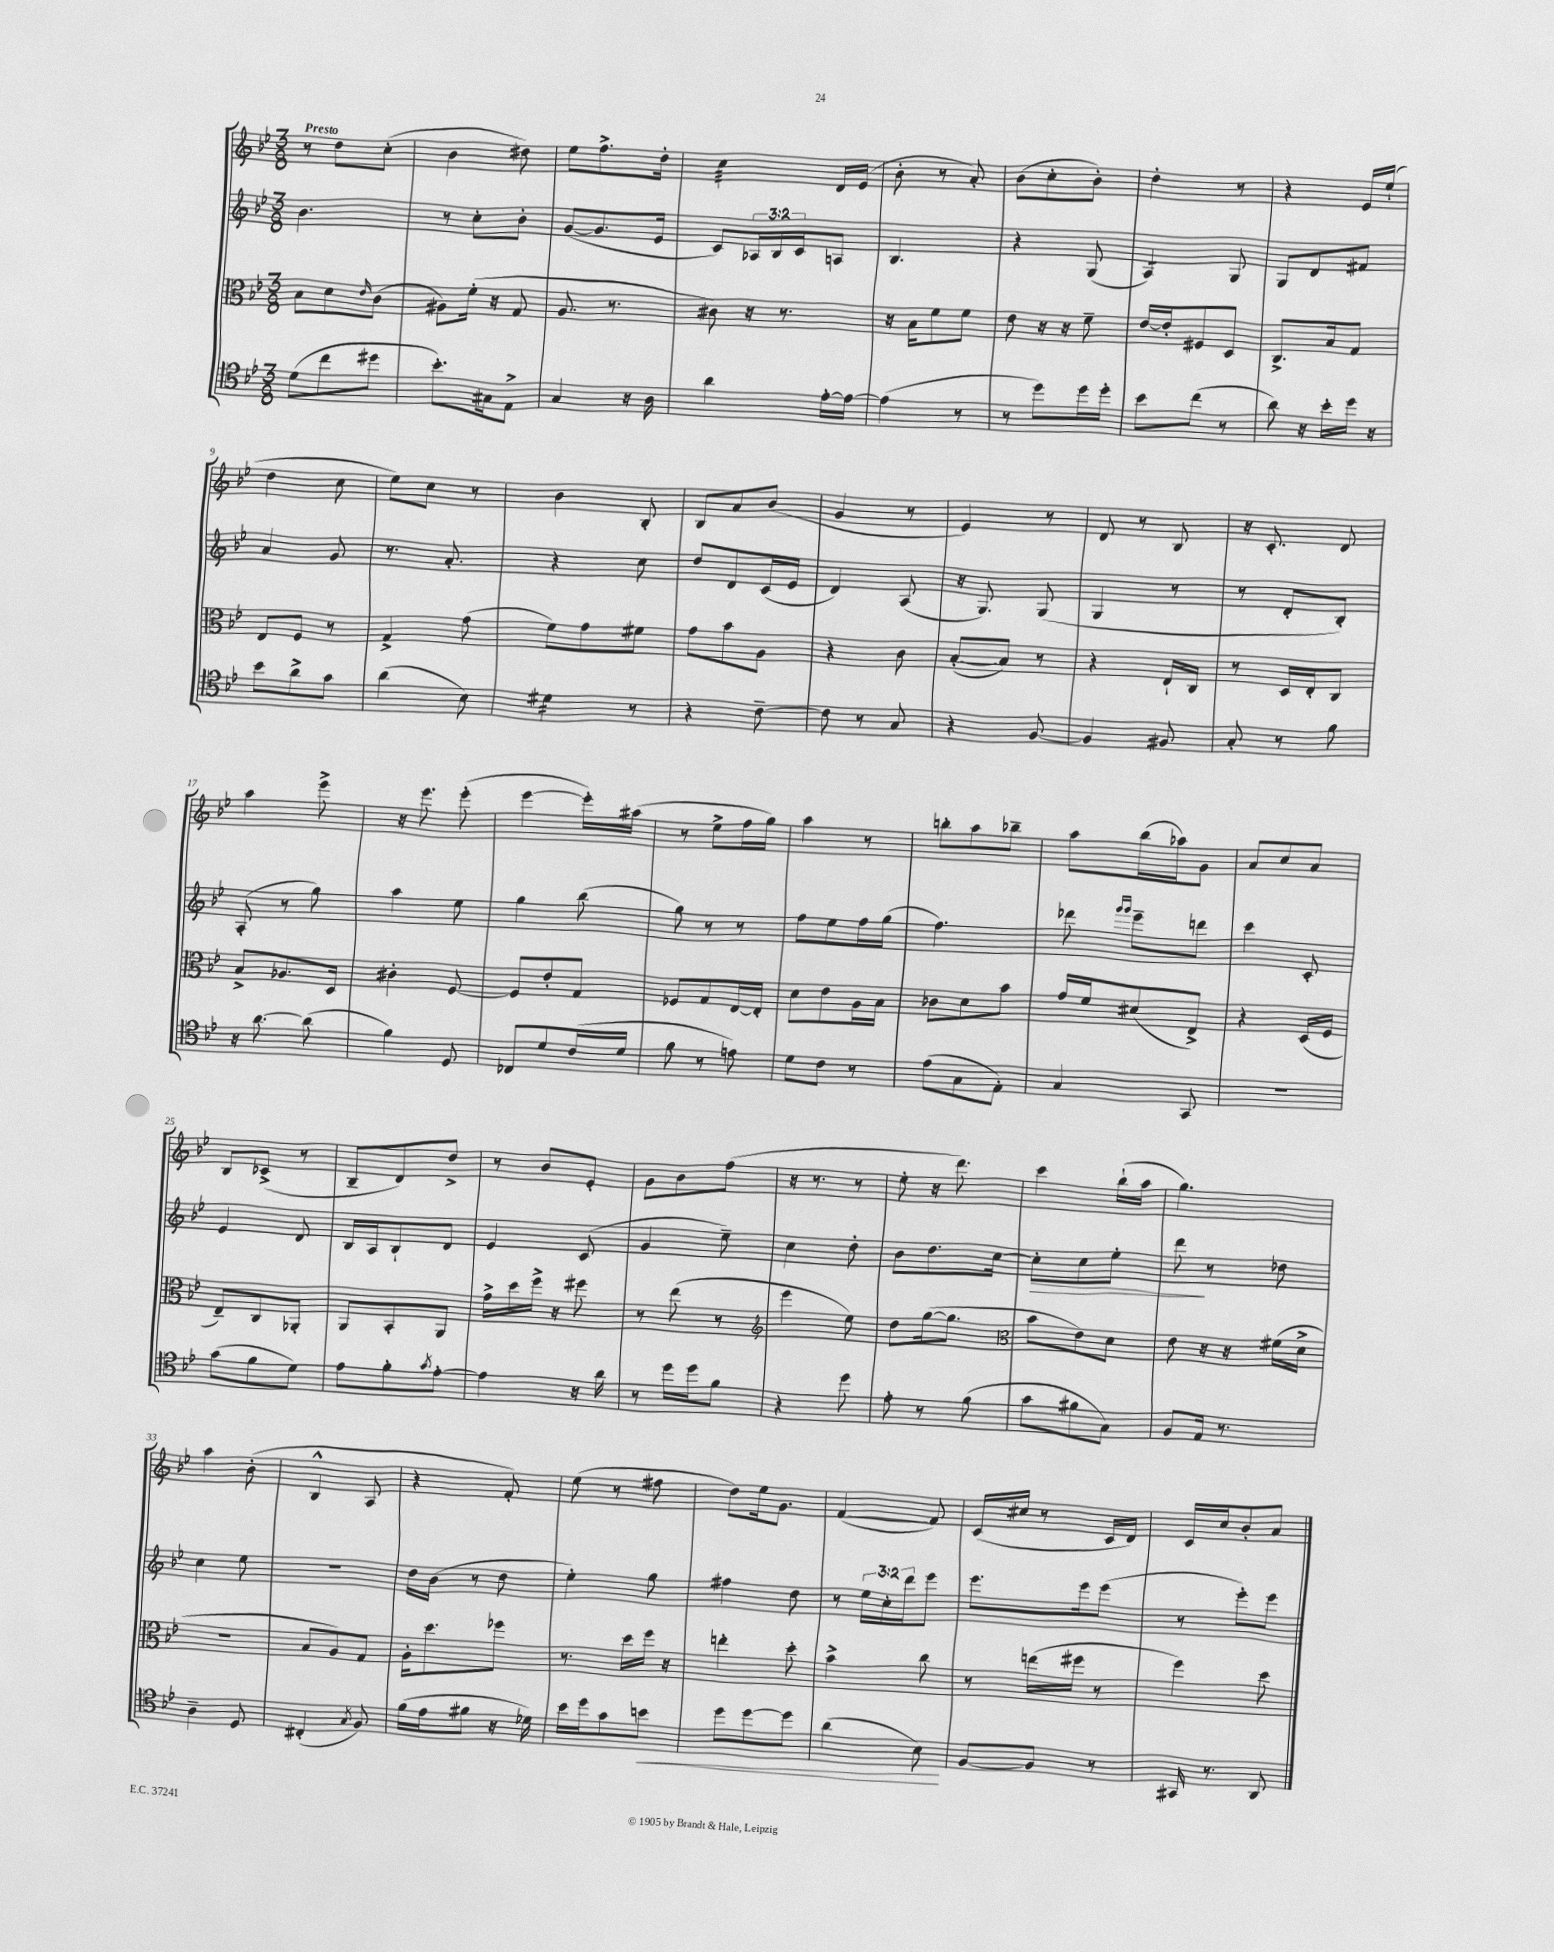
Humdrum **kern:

**kern	**kern	**kern	**kern
*staff4	*staff3	*staff2	*staff1
*clefC4	*clefC3	*clefG2	*clefG2
*k[b-e-]	*k[b-e-]	*k[b-e-]	*k[b-e-]
*M3/8	*M3/8	*M3/8	*M3/8
(8d	8B-	4.b-	8r
8cc	8d	.	8dd
.	16qqe-	.	.
8dd#	(8c	.	(8cc'
=	=	=	=
8.b-')	8A#)	8r	4b-
.	(16f'	8cc'	.
16G#	16r	.	.
8E-^	8G	8b-'	8dd#)
=	=	=	=
4G	8.A	([8g	8ee-
.	.	8.g]	8.ff^
.	8.r	.	.
16r	.	.	.
16A	.	16e-	16dd'
=	=	=	=
4a	8c#)	8c)	4cc
.	16r	24A-	.
.	.	24B-	.
.	8.r	.	.
.	.	24c	.
[16e-'	.	8A	16d
16e-_	.	.	(16e-
=	=	=	=
(4e-]	16r	4.B-	8b-'
.	16B-	.	.
.	8f	.	8r
8r	8f	.	8a')
=	=	=	=
8r	8e-	4r	(8b-
8dd)	16r	.	8cc'
.	16r	.	.
16dd	8f~	(8G	8b-')
16dd'	.	.	.
=	=	=	=
8b-	[16e-	4A)	4dd'
.	16e-']	.	.
(8cc	8F#	.	.
8r	8D	8G	8r
=	=	=	=
8a)	8.C^	8G	4r
16r	.	8d	.
16b-'	16B-	.	.
16dd	8G	8f#	16e-
16r	.	.	(16ee-`
=	=	=	=
8b-	8E-	4a	4dd
8a^	8F	.	.
8g	8r	8g	8cc
=	=	=	=
(4a	4G^	8.r	8ee-)
.	.	.	8cc
.	.	8.a'	.
8B-)	(8g	.	8r
=	=	=	=
4d#	8f)	4r	4b-
.	8g	.	.
8r	8f#	8cc	8B-'
=	=	=	=
4r	8g	8dd	8B-
.	8b-	8d	8a
[8c~	8A	(16c	(8b-
.	.	16e-	.
=	=	=	=
8c]	4r	4d)	4g
8r	.	.	.
8G	8c	(8A	8r
=	=	=	=
4r	([8B-'	16r	4e-)
.	.	8.G)	.
.	8B-])	.	.
[8F	8r	(8G	8r
=	=	=	=
4F]	4r	4G	8d
.	.	.	8r
8F#	16E-`	8r	8B-
.	16C	.	.
=	=	=	=
8G'	8r	8r	16r
.	.	.	8.c'
8r	16D	8d'	.
.	16E-'	.	.
8f	8C	8B-')	8d
=	=	=	=
16r	8B-^	(8A'	4aa
[8.a	.	.	.
.	8.A-	8r	.
(8a]	.	8gg)	8eee-^
.	16D	.	.
=	=	=	=
4f)	4c#'	4aa	16r
.	.	.	8.eee-
8D	[8F	8ee-	(8eee-'
=	=	=	=
8C-	8F]	4gg	[4eee-
8d	8e-'	.	.
(16c	8G	(8bb-	16eee-'])
16d	.	.	(16aa#
=	=	=	=
8f	8F-	8gg)	8r
8r	8G	8r	8ee-^
8e)	[16E-	8r	16ff
.	16E-']	.	16gg)
=	=	=	=
8d	8d	8ff	4aa
8c	8e-	8ee-	.
8r	16A	16ff	8r
.	16B-	(16gg	.
=	=	=	=
(8e-	8c-	4.ff)	8bb'
8G	8d	.	8aa
8E-')	8b-	.	8bb-~
=	=	=	=
4G	16g	8ddd-	8aa
.	16f	.	.
.	.	16qqggg	.
.	.	16qqggg	.
.	(8d#	8eee-~	(16bb-
.	.	.	16aa-)
8GG	8E-^)	8ddd	8g
=	=	=	=
4.r	4r	4ccc	8a
.	.	.	8cc
.	(16D	8c'	8a
.	16F	.	.
=	=	=	=
(8g	8E-~)	4e-	8B-
8f	8C	.	(8c-^
8d)	8AA-'	8d	8r
=	=	=	=
8e-	8AA	16B-	8B-~
.	.	16A	.
8f'	8BB-'	8B-`	8d)
8qg	.	.	.
[8e-'	8AA	8d	8dd^
=	=	=	=
4e-]	16g^	4e-	8r
.	16dd	.	.
.	16ff^	.	8b-
.	16r	.	.
16r	8ff#	(8c	8e-'
16a	.	.	.
=	=	=	=
8r	8r	4g	8g
16dd	(8ee-	.	8b-
16dd	.	.	.
8f	8r	8ee-~)	(8ff
=	=	=	=
*	*clefG2	*	*
4r	4eee-	4cc	16r
.	.	.	8.r
8dd	8ee-)	8dd'	8r
=	=	=	=
8e-'	8dd	8b-	8ee-'
8r	([16gg	8.dd	16r
.	8.gg]	.	8.ddd)
(8f	.	.	.
.	.	[16cc	.
=	=	=	=
*	*clefC3	*	*
8g	8b-	8cc']	4ccc
8f#	8e-)	8cc	.
8G)	8d	8ee-'	(16bb-`
.	.	.	16aa
=	=	=	=
8F	8e-	8ddd	4.gg)
16E-	16r	8r	.
8.r	16r	.	.
.	(16f#	8dd-	.
.	16d^	.	.
=	=	=	=
4A~	4.r	4cc	4aa
8D	.	8ee-	(8b-'
=	=	=	=
(4C#'	8B-	4.r	4B-^^
.	8A)	.	.
8qG	.	.	.
8F)	8G	.	8A
=	=	=	=
(16f	16A'	16dd	4r
16e-	8.dd	(16b-	.
8f#	.	8r	.
16r	8ff-	8dd	8f')
16d-)	.	.	.
=	=	=	=
16b-	8.r	4ee-')	(8ee-
16dd	.	.	.
8g	.	.	8r
.	16dd	.	.
8b	16ff	8gg	8ff#
.	16r	.	.
=	=	=	=
8dd	4ee'	4ff#	8dd)
[8dd	.	.	16ee-
.	.	.	8.g
8dd]	8dd'	8dd	.
=	=	=	=
(4a	4b-^	8r	([4f
.	.	24ee-	.
.	.	24cc'	.
.	.	24ddd	.
8B-)	8cc	8eee-	8f])
=	=	=	=
[8F	8r	8.eee-	(16c
.	.	.	16cc#
8F]	(16ee	.	8r
.	16ff#	16eee-	.
8r	8r	(8eee-	16c
.	.	.	16d)
=	=	=	=
16GG#	4ff)	8r	16c
8.r	.	.	16cc
.	.	8eee-')	8b-'
8AA	8dd	8eee-	8a
==	==	==	==
*-	*-	*-	*-
